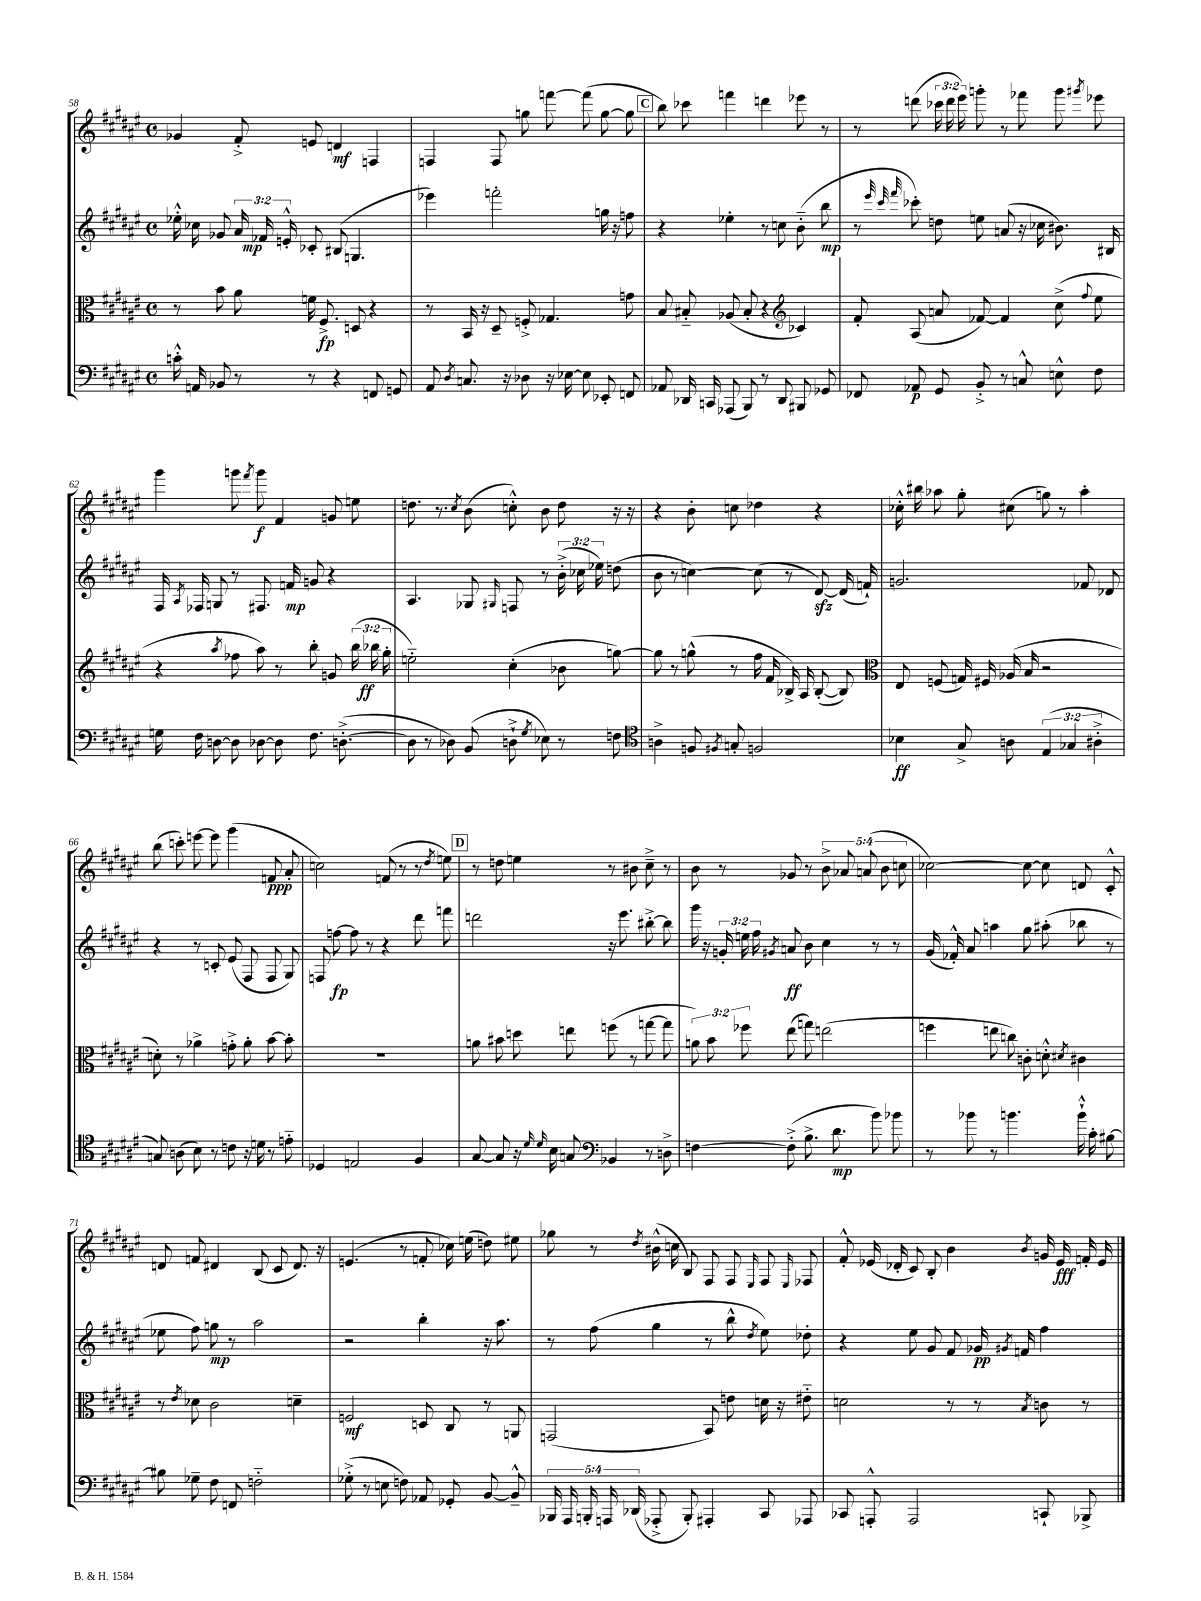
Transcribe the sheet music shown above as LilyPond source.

<<
\new StaffGroup <<
\new Staff = "s0" {
    \clef treble \key fis \major \defaultTimeSignature \time 4/4 \override Staff.TupletNumber.text = #tuplet-number::calc-fraction-text
    \autoBeamOff ges'4 fis'8-.-> e'8 d'4\mf f4 |
    f4 f8 g''8 f'''8~ f'''8( g''8~ g''8 |
    \mark \markup { \box "C" } b''8) ces'''8 f'''4 d'''4 ees'''8 r8 |
    r8 d'''8( \tuplet 3/2 { ces'''16 d'''16 eis'''16) } g'''8-. r8 fes'''8 g'''8 \acciaccatura { gis'''8 } ees'''8 |
    gis'''4 g'''8 \acciaccatura { fis'''8 } g'''8\f fis'4 g'8 e''8 |
    d''8. r8. \acciaccatura { cis''8 } b'8( c''8-.-^) b'8 d''8 r16 r16 |
    r4 b'8-. c''8 des''4 r4 |
    ces''16-.-^ bis''16 aes''8 gis''8-. cis''8( g''8) r8 aes''4-. |
    b''8( c'''8-.) e'''8~ e'''8 gis'''4( f'8\ppp ais'8-. |
    c''2) f'8( r8 r8 \acciaccatura { dis''8 } e''8) |
    \mark \markup { \box "D" } r8 d''8 e''4 r8 bis'8 cis''8---> r8 |
    b'8 r8 ges'8 r8 \tuplet 5/4 { b'8-> aes'8 a'8( b'8 c''8 } |
    ces''2~) ces''8~ ces''8 d'8 cis'8-.-^ |
    d'8 f'8 dis'4 b8( cis'8 dis'8.) r16 |
    e'4.( r8 f'8-. ces''16) e''16( d''8) eis''8 |
    ges''8 r8 \acciaccatura { dis''8 } bis'16-^( c''16 b8) fis8 fis8 \grace { eis16 } fis8 \grace { eis16 } fes8 |
    fis'8-.-^ ees'16( des'16-. cis'8) b8-. b'4 \acciaccatura { b'8 } g'16 ees'16\fff f'16-. ees'16 \bar "|." |
}
\new Staff = "s1" {
    \clef treble \key fis \major \defaultTimeSignature \time 4/4 \override Staff.TupletNumber.text = #tuplet-number::calc-fraction-text
    \autoBeamOff ees''16-.-^ ces''16 ges'8 \tuplet 3/2 { ais'16 fes'16\mp e'16-.-^ } ces'8-. bis8( g4. |
    ees'''4) f'''2-. g''16 r16 f''8 |
    \mark \markup { \box "C" } r4 ees''4-. r8 c''8 b'8-_( b''8\mp |
    r8 \grace { eis'''32 cis'''32 fis'''32 } ces'''8-.) d''8 e''8 a'8( r16 ces''16 bis'8.) bis16 |
    fis16 \acciaccatura { ais8 } fes16 g8 r8 fis8. f'16\mp g'8 r4 |
    ais4. ges8 \grace { gis16 } f8 r8 \tuplet 3/2 { b'16-.->( ces''16 ees''16) } d''8( |
    b'8 r8 c''4~) c''8( r8 dis'8~\sfz) dis'16( f'16-!) |
    g'2. fes'8 des'8 |
    r4 r8 c'8-. eis'8( fis8 fis8 gis8) |
    f8 f''8~\fp f''8 r8 r4 dis'''8 f'''8 |
    \mark \markup { \box "D" } d'''2 r16 eis'''8. bis''8~-.-> bis''8 |
    gis'''16 r16 \tuplet 3/2 { g'16-. e''16 fis''16 } \acciaccatura { gis'8 } a'8\ff b'8 cis''4 r8 r8 |
    gis'16( fes'16-.-^) ais'8 a''4 gis''8 ais''8-.( bes''8 r8 |
    ees''8 fis''8) g''8\mp r8 ais''2 |
    r2 b''4-. r16 ais''8. |
    r8 fis''8( gis''4 r8 b''8-^ \acciaccatura { dis''8 } eis''8) des''8-. |
    r4 eis''8 gis'8 fis'8 ges'16\pp \acciaccatura { gis'8 } f'16 fis''4 \bar "|." |
}
\new Staff = "s2" {
    \clef alto \key fis \major \defaultTimeSignature \time 4/4 \override Staff.TupletNumber.text = #tuplet-number::calc-fraction-text
    \autoBeamOff r8 b'8 ais'8 f'16 fis8.->\fp d8 r4 |
    r8 b,16 r16 dis8-- f8-.-> ges4. g'8 |
    \mark \markup { \box "C" } b8 bis8-_ aes8( bis8-. r4 \clef treble ces'4) |
    fis'8-. ais8( a'8 fes'8~) fes'4 cis''8->( \appoggiatura { fis''8 } eis''8 |
    r4 \acciaccatura { ais''8 } fes''8 ais''8) r8 b''8-. g'8 \tuplet 3/2 { b''16( bes''16\ff gis''16-. } |
    e''2-_) cis''4-.( bes'8 g''8~) |
    g''8 r8 g''8-^( r8 fis''16 fis'16 bes16->) ais16 bes8~-.( bes8) |
    \clef alto eis8 f8( g16) fis16 aes16( b16 r2 |
    d'8-.) r8 aes'4-> g'8-.-> aes'8-. b'8~ b'8-. |
    R1 |
    \mark \markup { \box "D" } a'8 bis'8 d''8 e''8 f''8( r8 g''8~ g''8 |
    \tuplet 3/2 { a'8) b'8 fes''8 } eis''8( g''8) e''2( |
    f''4 e''8 c''8) c'8-. d'8-.-^ \acciaccatura { dis'8 } cis'4 |
    r8 \acciaccatura { eis'8 } des'8 cis'2 d'4-- |
    f2\mf d8 cis8 r8 a,8 |
    g,2( b,8) e'8 d'16 r16 eis'8-_ |
    d'2 r8 r8 \acciaccatura { b8 } c'8 r8 \bar "|." |
}
\new Staff = "s3" {
    \clef bass \key fis \major \defaultTimeSignature \time 4/4 \override Staff.TupletNumber.text = #tuplet-number::calc-fraction-text
    \autoBeamOff c'16-.-^ a,16 bes,8 r8 r8 r4 f,8 g,8 |
    ais,8 \acciaccatura { dis8 } c8. r16 des8 r16 ees16~ ees8 ees,8-. f,8 |
    \mark \markup { \box "C" } aes,8 des,16 c,16 aes,,8( b,,8) r8 des,8 bis,,8 ges,8 |
    fes,8 aes,8\p gis,8 b,8-.-> r8 c8-^ e8-^ fis8 |
    g16 fis16 d8~ d8 des8~ des8 fis8. d8.~-.->( |
    d8 r8 des8) b,8( d8-!-> \acciaccatura { gis8 } ees8) r8 f8 |
    \clef tenor a4-> f8 \acciaccatura { fis8 } g8-. f2 |
    bes4\ff gis8-> a8 \tuplet 3/2 { eis4( ges4 ais4-.-> } |
    g8) a8( b8) r8 c'8 r16 d'16 r8 e'8-_ |
    des4 e2 fis4 |
    \mark \markup { \box "D" } gis8~ gis8 r16 \grace { dis'16 dis'16 } b16 g8 \clef bass bes,4 r8 d8-> |
    f4~ f8-.->( b8.-> dis'8.\mp b'8) bes'8 |
    r8 bes'8 r8 b'4. b'16-!-^ cis'16-. bis8~ |
    bis8 ges8-- fis8 f,8 f2-_ |
    ges8-.->( r8 e8 f8) aes,8 ges,8-. b,8~ b,8---^ |
    \tuplet 5/4 { bes,,16 ais,,16 b,,16-. a,,16 des,16( } aes,,8-.-> b,,8-.) ais,,4-. cis,8 aes,,8 |
    ces,8 a,,8-.-^ a,,2 c,8-! bes,,8-> \bar "|." |
}
>>
>>
\layout { \context { \Score currentBarNumber = #58 } }
